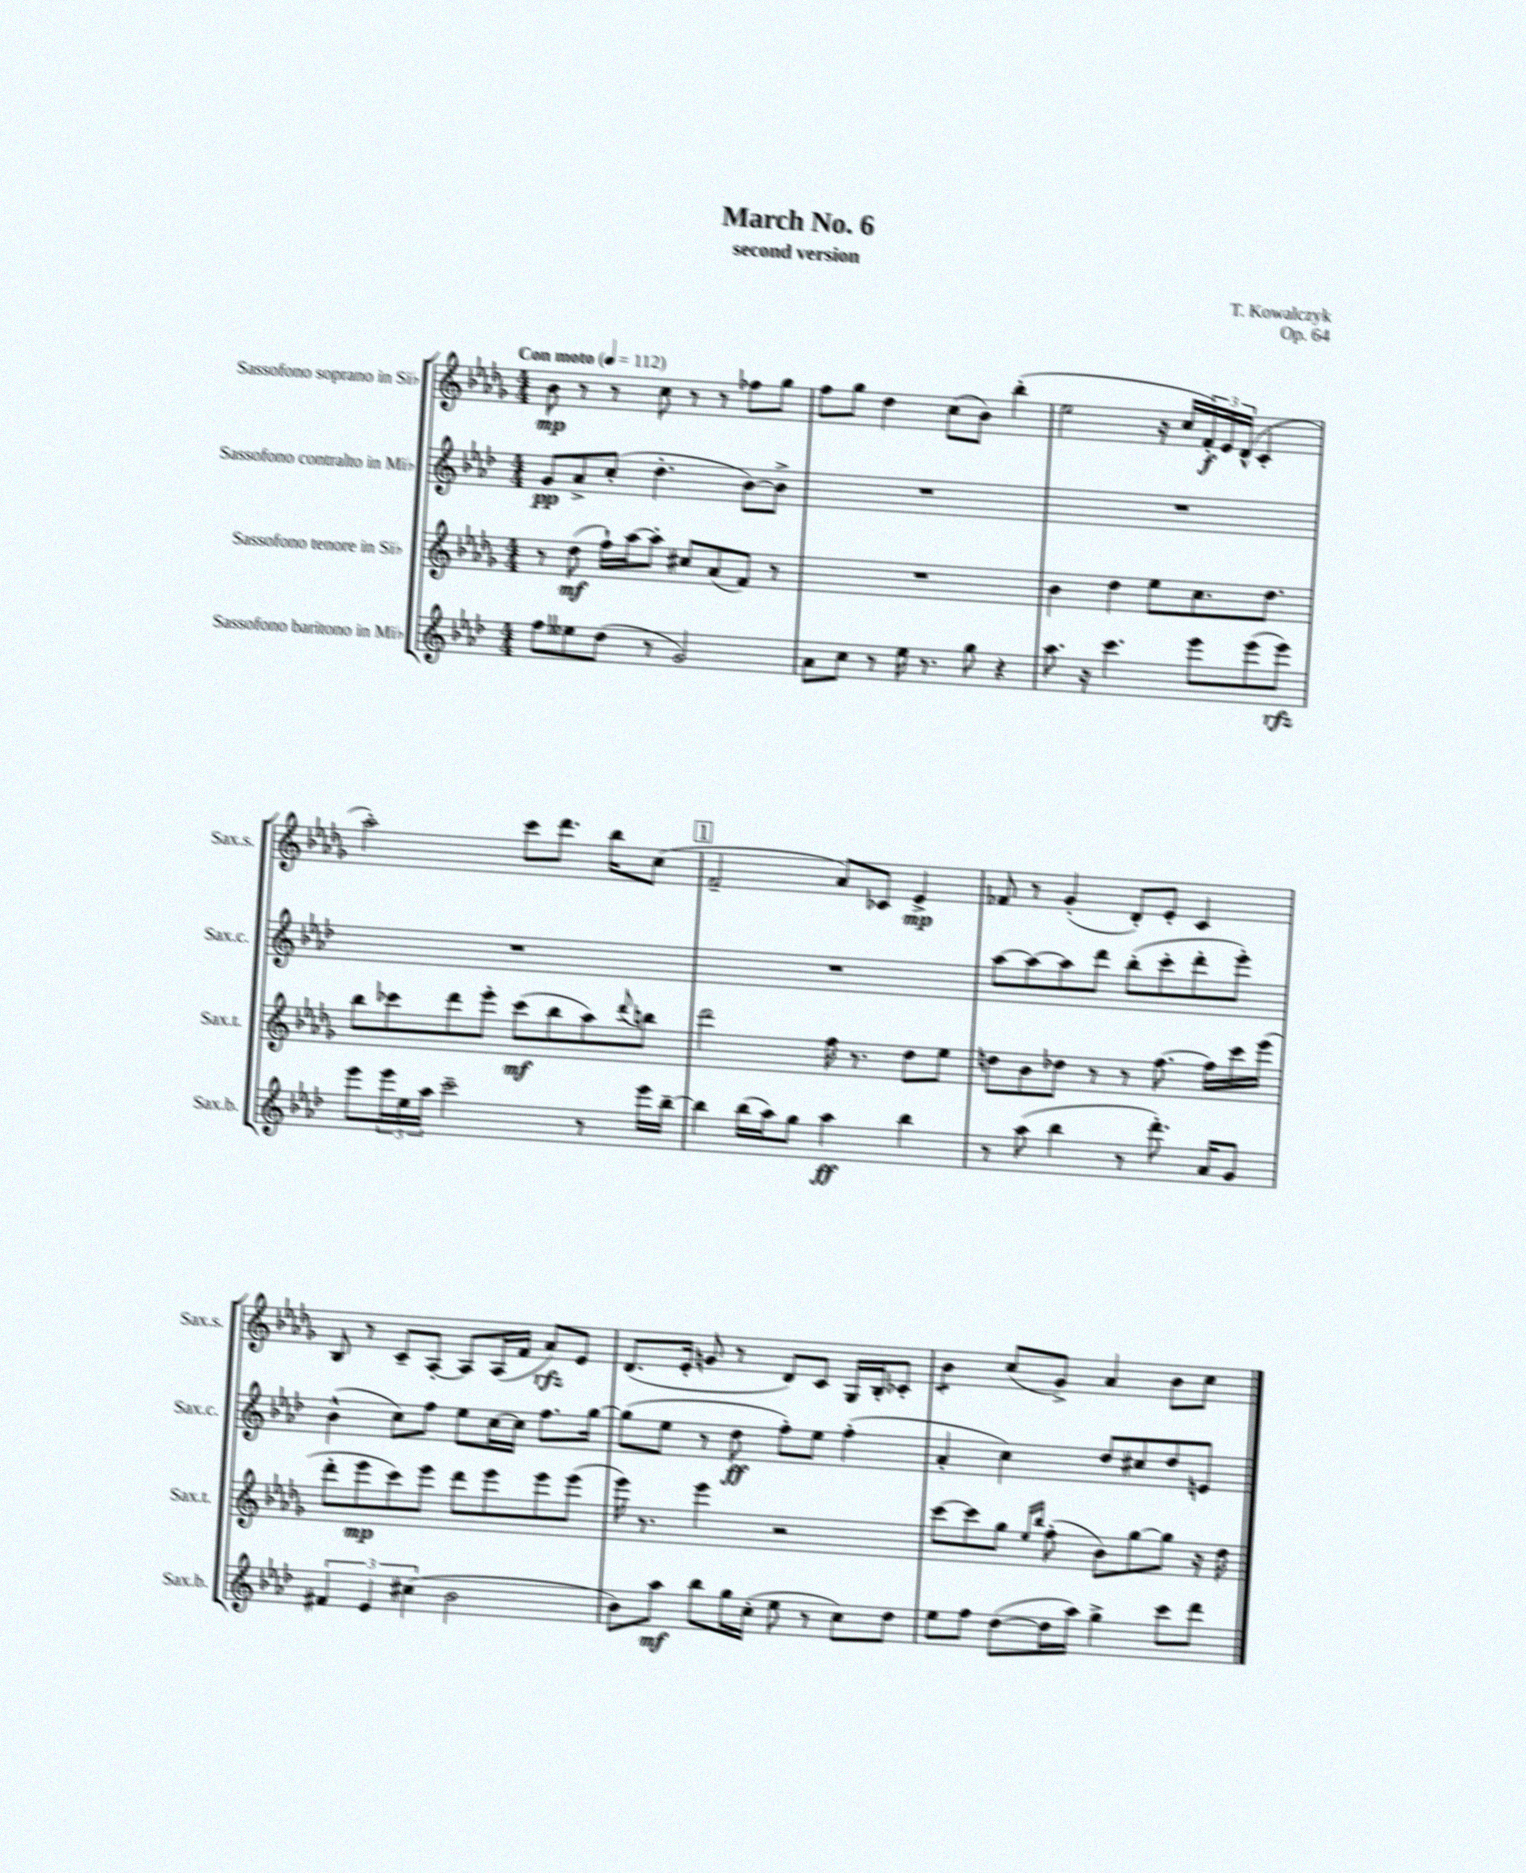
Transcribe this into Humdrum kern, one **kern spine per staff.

**kern	**kern	**kern	**kern
*staff4	*staff3	*staff2	*staff1
*clefG2	*clefG2	*clefG2	*clefG2
*k[b-e-a-d-]	*k[b-e-a-d-g-]	*k[b-e-a-d-]	*k[b-e-a-d-g-]
*M4/4	*M4/4	*M4/4	*M4/4
*MM112	*MM112	*MM112	*MM112
8ff	8r	8g	8b-
8ee--	(8dd-	8a-^	8r
(8dd-	16ff`)	(8cc'	8r
.	[16aa-	.	.
8r	8aa-']	4.dd-'	8cc
2g)	8cc#	.	8r
.	(8a-	.	8r
.	8f)	[8b-)	8ff-
.	8r	8b-^]	8gg-
=	=	=	=
8a-	1r	1r	8ff
8cc	.	.	8gg-
8r	.	.	4dd-
16ee-	.	.	.
8.r	.	.	.
.	.	.	(8cc
8gg	.	.	8b-)
4r	.	.	(4bb-'
=	=	=	=
8.aa-	4b-	1r	2ee-
16r	.	.	.
4.ccc	4dd-	.	.
.	8ee-	.	16r
.	.	.	16cc
8eee-	8.cc	.	24f')
.	.	.	24e-
.	.	.	(24d-^^
(8eee-	.	.	4c'
.	8.dd-	.	.
8eee-)	.	.	.
=	=	=	=
8eee-	8bb-	1r	2aa-')
24eee-	8ccc-	.	.
24ee-	.	.	.
24aa-	.	.	.
2ccc~	8ddd-	.	.
.	8eee-'	.	.
.	(8ccc-	.	8ccc
.	8bb-	.	8.ddd-
8r	8aa-)	.	.
.	.	.	16bb-
.	8qqddd-	.	.
16eee-	8bb	.	(8cc
[16bb-~	.	.	.
=	=	=	=
4bb-]	2ddd-	1r	2f~
(16bb-	.	.	.
16aa-)	.	.	.
8gg	.	.	.
4aa-	16ff	.	8a-)
.	8.r	.	.
.	.	.	8c-
4bb-	8dd-	.	4e-^
.	8ee-	.	.
=	=	=	=
8r	8dd	[8aa-	8f-
(8aa-	8b-	8aa-_	8r
4bb-	8dd-	8aa-]	(4g-'
.	8r	8ddd-	.
8r	8r	(8bb-'	8d-')
8.ddd-')	[8.ff	8ccc'	8e-'
.	.	8ddd-'	4c
16a-	16ff]	.	.
8g	16ccc	8eee-')	.
.	(16eee-	.	.
=	=	=	=
6f#	8ddd-'	(4b-^^	8B-
.	8eee-	.	8r
6e-	.	.	.
.	8ccc)	8cc)	8c~
(6cc#	.	.	.
.	8eee-	8ff	[8A-'
2b-	8ddd-	8ee-	8A-]
.	8eee-	[16cc	(16A-
.	.	16cc]	16f
.	8eee-	8.ff	8a-)
.	(8eee-	.	8e-
.	.	[16gg	.
=	=	=	=
8b-)	16eee-)	(8gg]	(8.d-
.	8.r	.	.
8aa-	.	8ee-	.
.	.	.	16e-'
8bb-	4eee-	8r	8g
16gg	.	8dd-	8r
(16cc'	.	.	.
8ee-	2r	8ff')	8d-)
8r	.	8ee-	8c
8cc)	.	(4ff'	16G-
.	.	.	16B-'
8dd-	.	.	8c-'
=	=	=	=
8ee-	[8ccc	4a-'	4b-
8ff	8ccc]	.	.
([8dd-	8gg-	4cc)	(8cc
.	16qqee-	.	.
.	16qqbb-	.	.
16dd-]	(8ff'	.	8g-^)
16aa-)	.	.	.
4gg^	8b-)	8dd-	4a-
.	[8gg-	8cc#	.
8ccc	8gg-]	8dd-	8b-
8ddd-	16r	8e	8cc
.	16dd-	.	.
==	==	==	==
*-	*-	*-	*-
